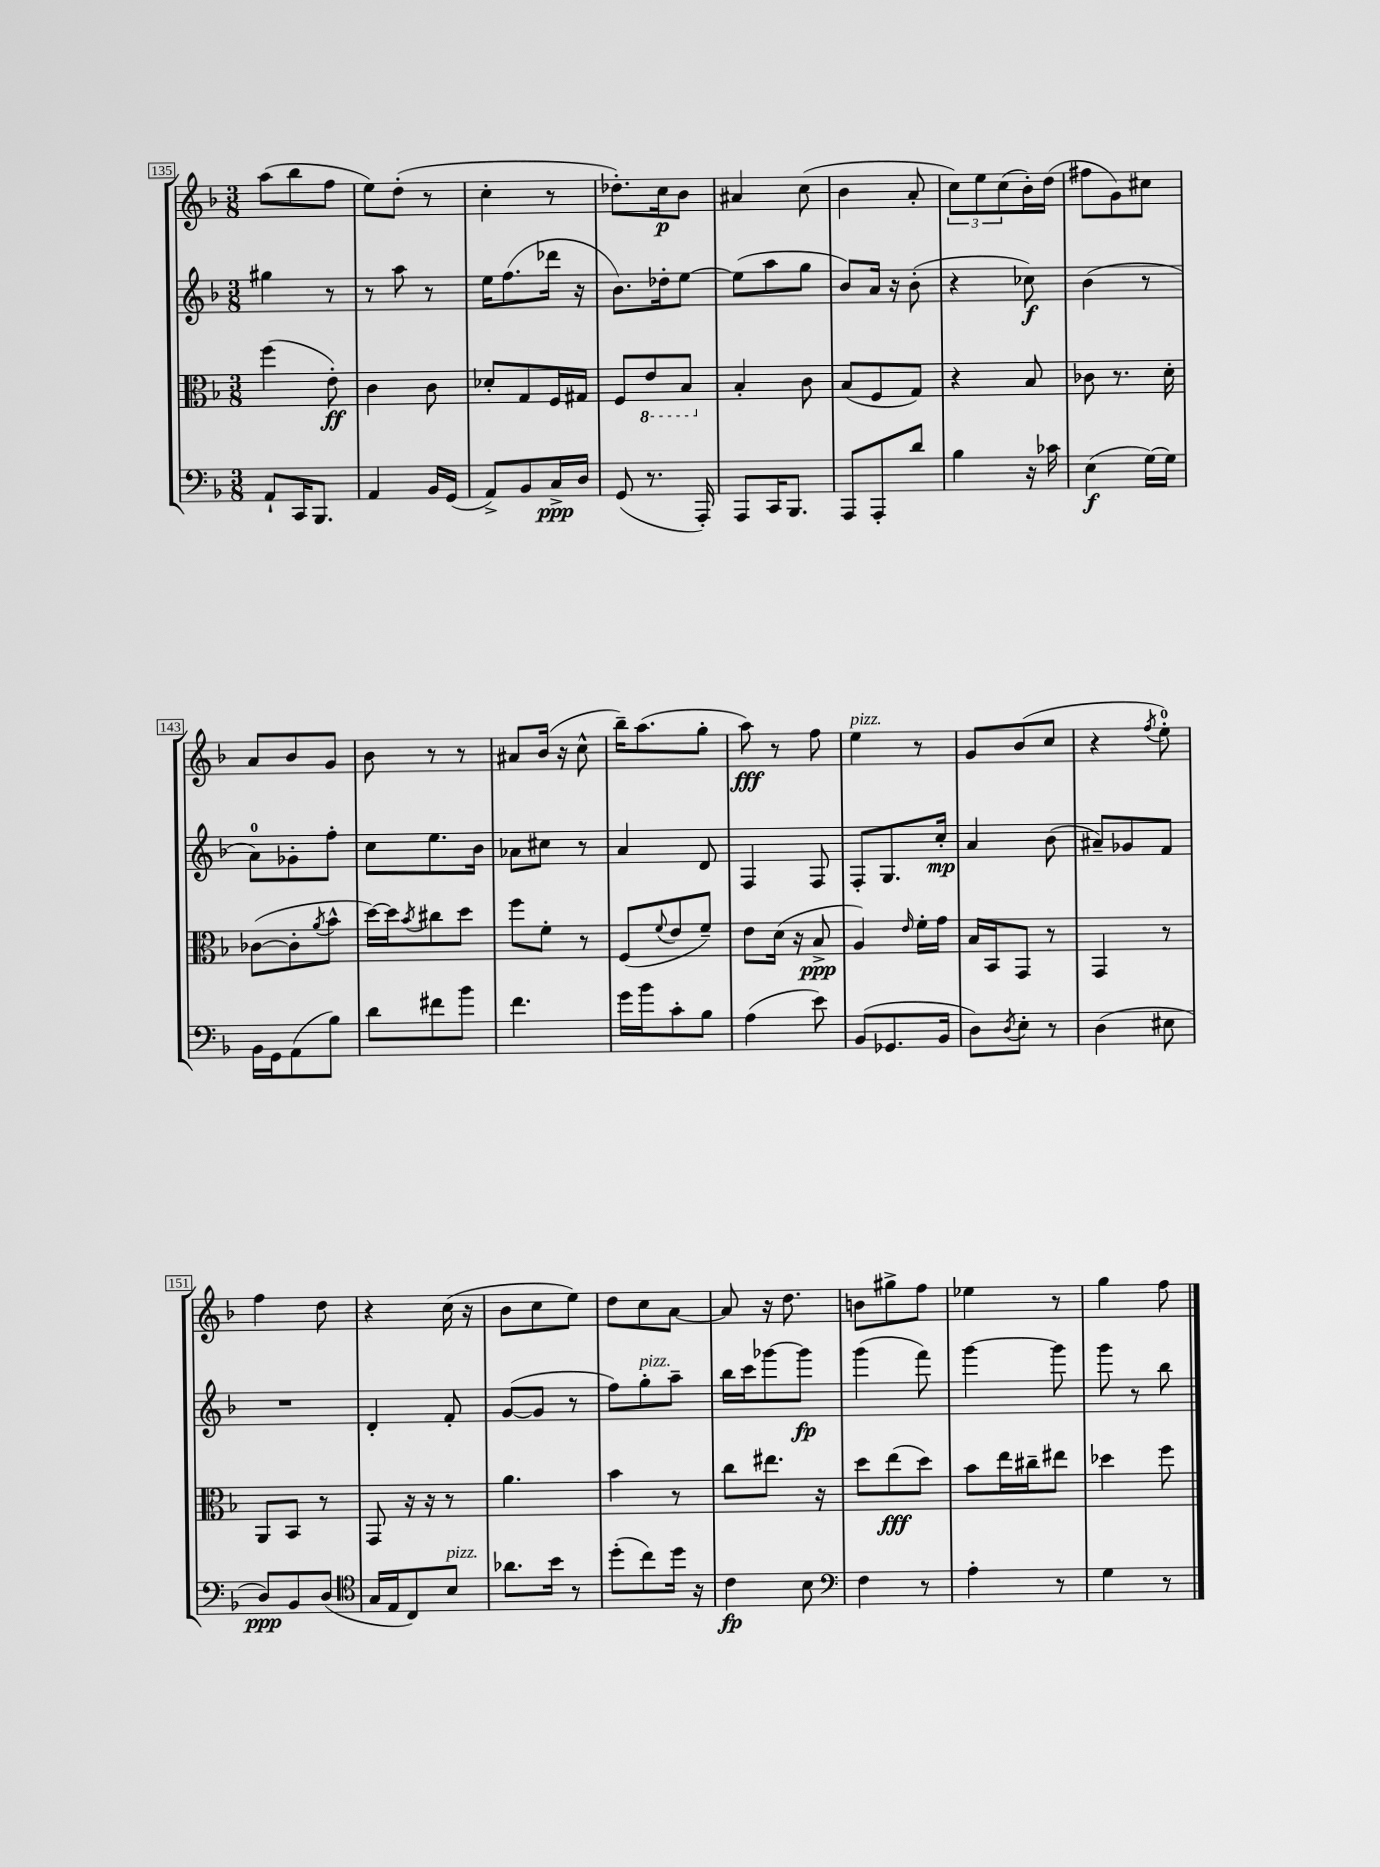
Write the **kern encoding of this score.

**kern	**dynam	**kern	**dynam	**kern	**dynam	**kern	**dynam
*part4	*part4	*part3	*part3	*part2	*part2	*part1	*part1
*staff4	*staff4	*staff3	*staff3	*staff2	*staff2	*staff1	*staff1
*clefF4	*	*clefC3	*	*clefG2	*	*clefG2	*
*k[b-]	*	*k[b-]	*	*k[b-]	*	*k[b-]	*
*M3/8	*	*M3/8	*	*M3/8	*	*M3/8	*
=135	=135	=135	=135	=135	=135	=135	=135
8AA`/L	.	(4ff\	.	4gg#X\	.	(8aa\L	.
16CC/K	.	.	.	.	.	8bb-\	.
8.BBB-/J	.	.	.	.	.	.	.
.	.	8e'\)	ff	8r	.	8ff\J	.
=136	=136	=136	=136	=136	=136	=136	=136
4AA/	.	4c\	.	8r	.	8ee\L)	.
.	.	.	.	8aa\	.	(8dd'\J	.
16BB-/LL	.	8c\	.	8r	.	8r	.
(16GG/JJ	.	.	.	.	.	.	.
=137	=137	=137	=137	=137	=137	=137	=137
8AA^/L)	.	8d-X'/L	.	16ee\KL	.	4cc'\	.
.	.	.	.	(8.ff\	.	.	.
8BB-/	.	8G/	.	.	.	.	.
16C^/L	ppp	16F/L	.	16ddd-X\Jk	.	8r	.
16D/JJ	.	16G#X/JJ	.	16r	.	.	.
=138	=138	=138	=138	=138	=138	=138	=138
(8GG/	.	8F/L	.	8.b-\L)	.	8.dd-X'\L)	.
*	*	*8ba	*	*	*	*	*
8.r	.	8E/	.	.	.	.	.
.	.	.	.	16dd-X'\k	.	16cc\k	p
.	.	8BB-/J	.	[8ee\J	.	8b-\J	.
16AAA'/)	.	.	.	.	.	.	.
=139	=139	=139	=139	=139	=139	=139	=139
*	*	*X8ba	*	*	*	*	*
8AAA/L	.	4B-'/	.	(8ee\L]	.	4a#X/	.
16CC/K	.	.	.	8aa\	.	.	.
8.BBB-/J	.	.	.	.	.	.	.
.	.	8c\	.	8gg\J	.	(8cc\	.
=140	=140	=140	=140	=140	=140	=140	=140
8AAA/L	.	(8B-/L	.	8b-/L)	.	4b-\	.
8AAA'/	.	8F/	.	16a/Jk	.	.	.
.	.	.	.	16r	.	.	.
8d/J	.	8G/J)	.	(8b-'\	.	8a'/	.
=141	=141	=141	=141	=141	=141	=141	=141
4B-\	.	4r	.	4r	.	12cc\L)	.
.	.	.	.	.	.	12ee\	.
.	.	.	.	.	.	(12cc\	.
16r	.	8B-/	.	8cc-X\)	f	16b-'\L)	.
16c-X\	.	.	.	.	.	(16dd\JJ	.
=142	=142	=142	=142	=142	=142	=142	=142
(4E\	f	8c-X\	.	(4b-\	.	8ff#X\L	.
.	.	8.r	.	.	.	8g\)	.
[16G\LL)	.	.	.	8r	.	8cc#X\J	.
16G\JJ]	.	16d'\	.	.	.	.	.
!!LO:LB:g=z
=143	=143	=143	=143	=143	=143	=143	=143
16BB-\LL	.	([8c-X\L	.	8a\L)	.	8a/L	.
16GG\J	.	.	.	.	.	.	.
(8AA\	.	8c-'\]	.	8g-X'\	.	8b-/	.
.	.	8qa/	.	.	.	.	.
8B-\J)	.	8b-^^\J	.	8ff'\J	.	8g/J	.
=144	=144	=144	=144	=144	=144	=144	=144
8d\L	.	[16dd\LL)	.	8cc\L	.	8b-\	.
.	.	16dd\J]	.	.	.	.	.
.	.	8qb-/	.	.	.	.	.
8f#X\	.	8cc#X\	.	8.ee\	.	8r	.
8b-\J	.	8dd\J	.	.	.	8r	.
.	.	.	.	16b-\Jk	.	.	.
=145	=145	=145	=145	=145	=145	=145	=145
4.f\	.	8ff\L	.	8a-X\L	.	8a#X/L	.
.	.	8f'\J	.	8cc#X\J	.	(16b-/Jk	.
.	.	.	.	.	.	16r	.
.	.	8r	.	8r	.	8cc^^\	.
=146	=146	=146	=146	=146	=146	=146	=146
16g\LL	.	(8F/L	.	4a/	.	16bb-~\KL)	.
16b-\J	.	.	.	.	.	(8.aa\	.
.	.	8qqf/	.	.	.	.	.
8c'\	.	8e/	.	.	.	.	.
8B-\J	.	8f~/J)	.	8d/	.	8gg'\J	.
=147	=147	=147	=147	=147	=147	=147	=147
(4A\	.	8e\L	.	4F/	.	8aa\)	fff
.	.	(16d\Jk	.	.	.	8r	.
.	.	16r	.	.	.	.	.
8e\)	.	8B-^/	ppp	8F/	.	8ff\	.
=148	=148	=148	=148	=148	=148	=148	=148
!	!	!	!	!	!	!LO:TX:a:i:t=pizz.	!
(8BB-/L	.	4A/)	.	8F'/L	.	4ee\	.
8.GG-X/	.	.	.	8.G/	.	.	.
.	.	16qqe/	.	.	.	.	.
.	.	16f'\LL	.	.	.	8r	.
16BB-/Jk	.	16g\JJ	.	16cc'/Jk	mp	.	.
=149	=149	=149	=149	=149	=149	=149	=149
8D\L)	.	16B-/LL	.	4a/	.	8g/L	.
.	.	16BB-/J	.	.	.	.	.
8qD/	.	.	.	.	.	.	.
8E'\J	.	8GG/J	.	.	.	(8b-/	.
8r	.	8r	.	(8b-\	.	8cc/J	.
=150	=150	=150	=150	=150	=150	=150	=150
(4D\	.	4GG/	.	8a#X~/L)	.	4r	.
.	.	.	.	8g-X/	.	.	.
.	.	.	.	.	.	8qff/	.
8E#X\	.	8r	.	8f/J	.	8ee'\)	.
!!LO:LB:g=z
=151	=151	=151	=151	=151	=151	=151	=151
8D/L)	ppp	8AA/L	.	4.r	.	4ff\	.
8BB-/	.	8BB-/J	.	.	.	.	.
(8D/J	.	8r	.	.	.	8dd\	.
=152	=152	=152	=152	=152	=152	=152	=152
*clefC4	*	*	*	*	*	*	*
16G/LL	.	8GG/	.	4d'/	.	4r	.
16E/J	.	.	.	.	.	.	.
8C/)	.	16r	.	.	.	.	.
.	.	16r	.	.	.	.	.
!LO:TX:a:i:t=pizz.	!	!	!	!	!	!	!
8B-/J	.	8r	.	8f'/	.	(16cc\	.
.	.	.	.	.	.	16r	.
=153	=153	=153	=153	=153	=153	=153	=153
8.a-X\L	.	4.a\	.	([8g/L	.	8b-\L	.
.	.	.	.	8g/J]	.	8cc\	.
16b-\Jk	.	.	.	.	.	.	.
8r	.	.	.	8r	.	8ee\J)	.
=154	=154	=154	=154	=154	=154	=154	=154
(8dd'\L	.	4b-\	.	8ff\L)	.	8dd\L	.
!	!	!	!	!LO:TX:a:i:t=pizz.	!	!	!
8cc\)	.	.	.	8gg'\	.	8cc\	.
16dd\Jk	.	8r	.	8aa~\J	.	[8a\J	.
16r	.	.	.	.	.	.	.
=155	=155	=155	=155	=155	=155	=155	=155
4c\	fp	8cc\L	.	16bb-\LL	.	8a/]	.
.	.	.	.	16ccc\J	.	.	.
.	.	8.ee#X\J	.	[8ggg-X\	.	16r	.
.	.	.	.	.	.	8.dd\	.
8B-\	.	.	.	8ggg-\J]	fp	.	.
.	.	16r	.	.	.	.	.
=156	=156	=156	=156	=156	=156	=156	=156
*clefF4	*	*	*	*	*	*	*
4F\	.	8dd\L	.	(4ggg\	.	8bn\L	.
.	.	(8ee\	fff	.	.	8gg#X^\	.
8r	.	8dd\J)	.	8fff\)	.	8ff\J	.
=157	=157	=157	=157	=157	=157	=157	=157
4A'\	.	8b-\L	.	[4ggg\	.	4ee-X\	.
.	.	16ee\L	.	.	.	.	.
.	.	16cc#X~\J	.	.	.	.	.
8r	.	8ee#X\J	.	8ggg\]	.	8r	.
=158	=158	=158	=158	=158	=158	=158	=158
4G\	.	4dd-X\	.	8ggg\	.	4gg\	.
.	.	.	.	8r	.	.	.
8r	.	8ff\	.	8bb-\	.	8ff\	.
==	==	==	==	==	==	==	==
*-	*-	*-	*-	*-	*-	*-	*-
